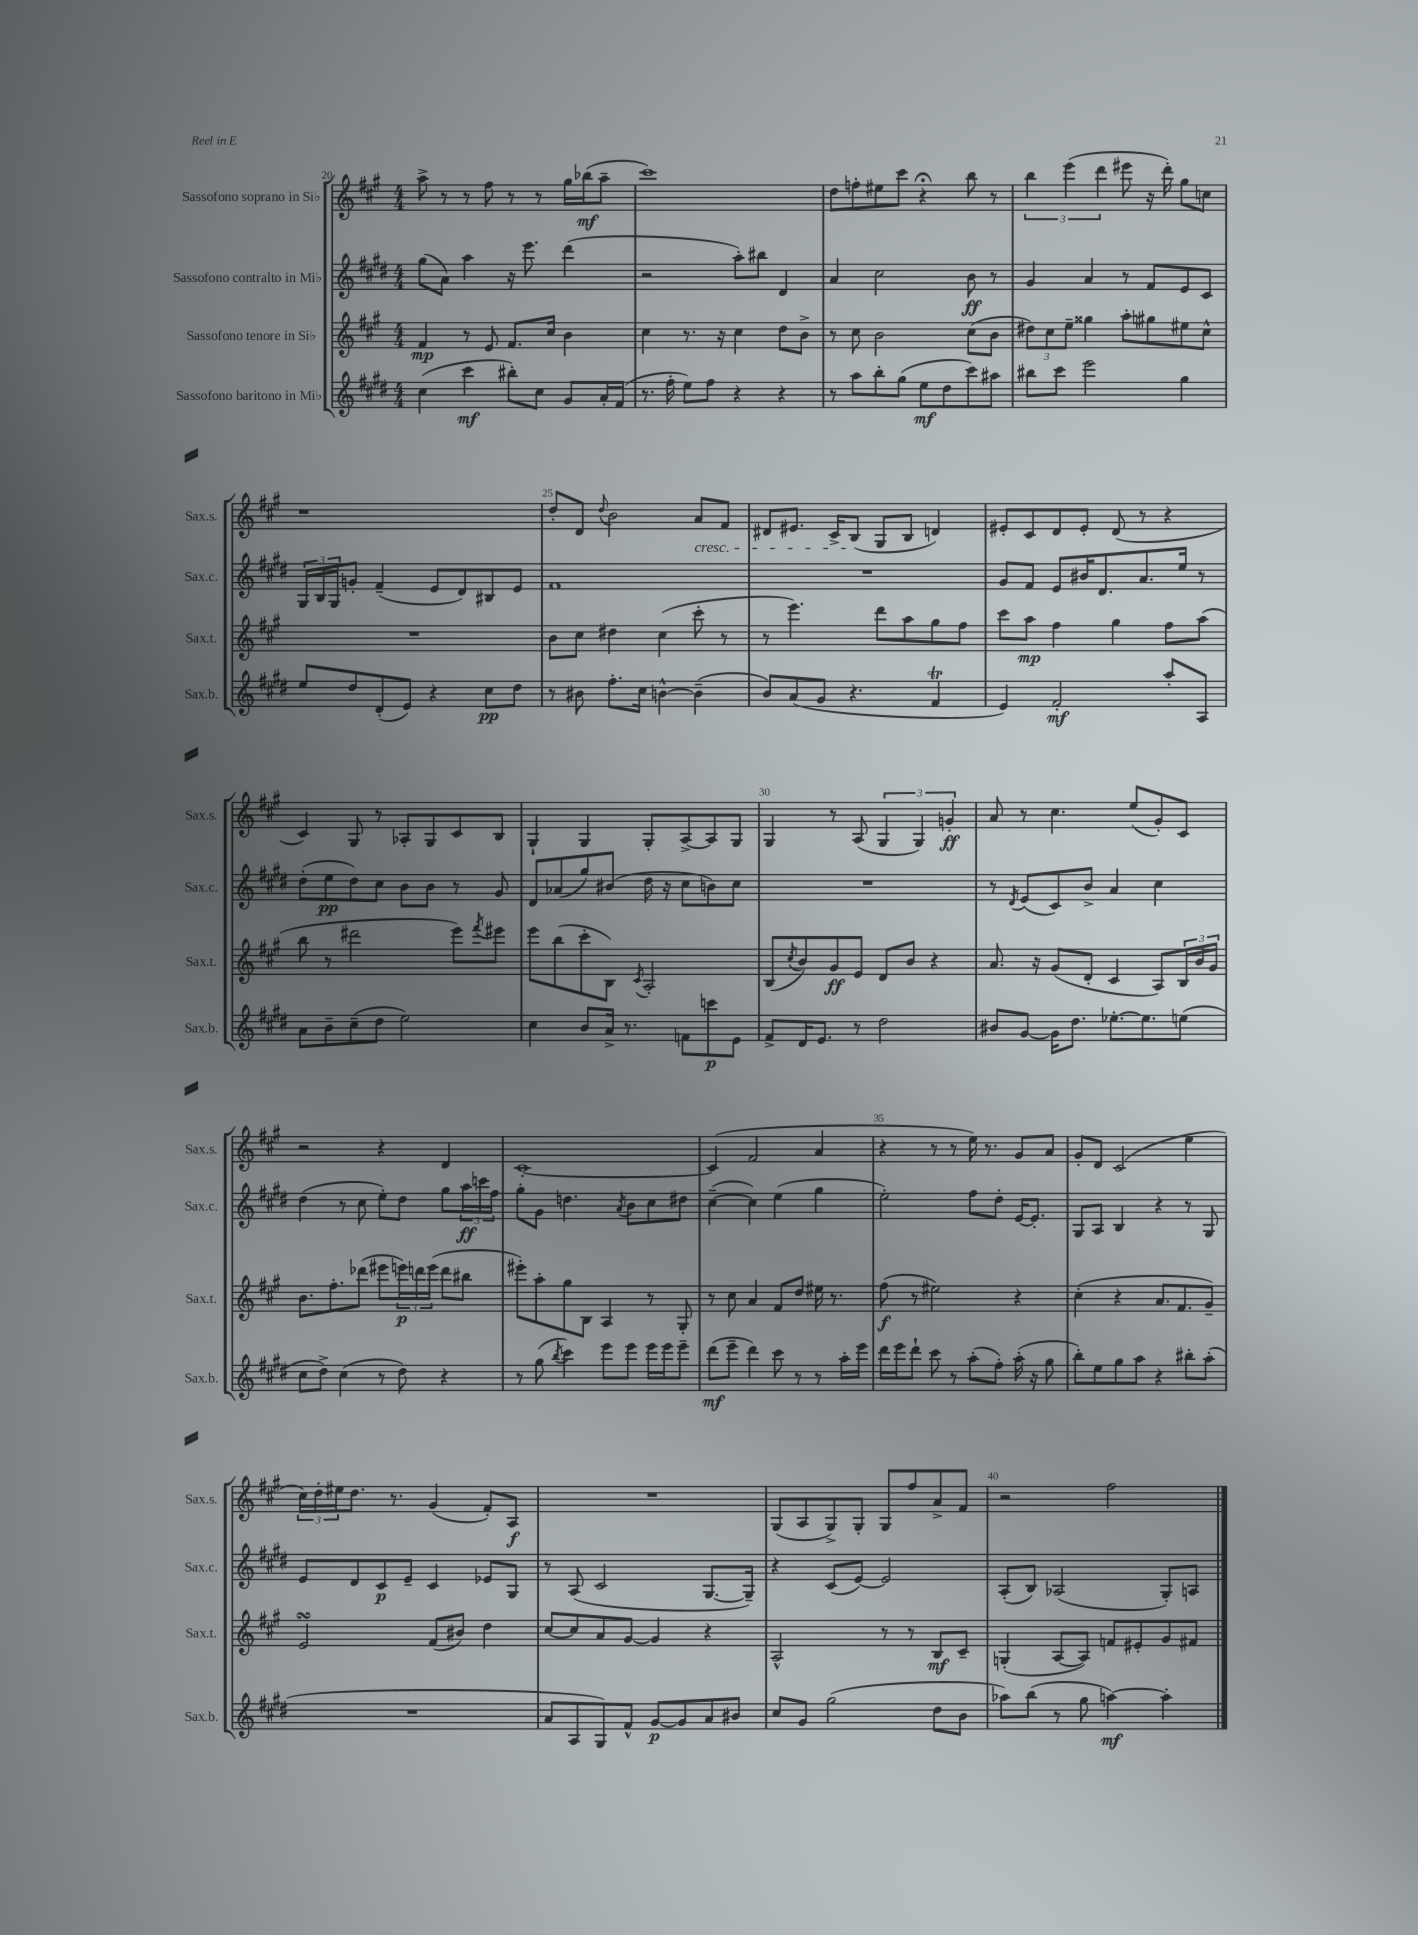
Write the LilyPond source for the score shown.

<<
\new StaffGroup <<
\new Staff = "s0" \with { instrumentName = "Sassofono soprano in Sib" shortInstrumentName = "Sax.s." } {
    \clef treble \key a \major \numericTimeSignature \time 4/4
    a''8-> r8 r8 fis''8 r8 r8 gis''16 bes''16\mf( a''8-- |
    cis'''1) |
    d''8 f''8-. eis''8 cis'''8 r4\fermata b''8 r8 |
    \tuplet 3/2 { b''4 e'''4( d'''4 } eis'''8 r16 d'''16-.) gis''8 c''8 |
    r1 |
    d''8-. d'8 \appoggiatura { d''8 } b'2 a'8\cresc fis'8 |
    dis'8 eis'8. cis'16-> b8\!( gis8 b8 d'4) |
    eis'8-. cis'8 d'8 eis'8-. d'8( r8 r4 |
    cis'4) gis8 r8 aes8-. gis8 cis'8 b8 |
    gis4-! gis4 gis8-. a8~-> a8 gis8 |
    gis4 r8 a8( \tuplet 3/2 { gis4 gis4) g'4-.\ff } |
    a'8 r8 cis''4. e''8( gis'8-.) cis'8 |
    r2 r4 d'4 |
    cis'1~-. |
    cis'4( fis'2 a'4 |
    r4 r8 r8 e''16) r8. gis'8 a'8 |
    gis'8-. d'8 cis'2( e''4 |
    \tuplet 3/2 { cis''16) d''16-. eis''16 } d''8. r8. gis'4( fis'8-.) a8\f |
    R1 |
    gis8( a8 gis8->) gis8-. gis8 fis''8 a'8-> fis'8 |
    r2 fis''2 \bar "|." |
}
\new Staff = "s1" \with { instrumentName = "Sassofono contralto in Mib" shortInstrumentName = "Sax.c." } {
    \clef treble \key e \major \numericTimeSignature \time 4/4
    gis''8( a'8) a''4 r16 e'''8. dis'''4( |
    r2 a''8-.) bis''8 dis'4 |
    a'4 cis''2 b'8\ff r8 |
    gis'4 a'4 r8 fis'8 e'8 cis'8 |
    \tuplet 3/2 { gis16 b16 gis16 } g'8-. fis'4--( e'8 dis'8) bis8 e'8 |
    fis'1 |
    R1 |
    gis'8 fis'8 e'8 bis'16 dis'8. a'8. e''16 r8 |
    dis''8-.( e''8\pp dis''8) cis''8 b'8 b'8 r8 gis'8 |
    dis'8 aes'8( gis''8) bis'8( dis''16 r16 cis''8 b'8) cis''8 |
    R1 |
    r8 \acciaccatura { dis'8 } e'8( cis'8) b'8-> a'4 cis''4 |
    dis''4( r8 cis''8 e''8-.) dis''8 gis''8 \tuplet 3/2 { a''16\ff c'''16 fis''16 } |
    gis''8-. gis'8 d''4. \acciaccatura { a'8 } b'8 cis''8 dis''8 |
    cis''4~--( cis''4) e''4( gis''4 |
    e''2-.) fis''8 dis''8-. e'16~ e'8.-. |
    gis8 a8 b4 r4 r8 gis8 |
    e'8 dis'8 cis'8\p e'8-- cis'4 ees'8 gis8 |
    r8 a8( cis'2 gis8.~ gis16--) |
    r4 cis'8( e'8~) e'2 |
    a8-.( b8) aes2( gis8-.) a8 \bar "|." |
}
\new Staff = "s2" \with { instrumentName = "Sassofono tenore in Sib" shortInstrumentName = "Sax.t." } {
    \clef treble \key a \major \numericTimeSignature \time 4/4
    fis'4\mp r8 e'8 fis'8. cis''16 b'4 |
    cis''4 r8. r16 cis''4 d''8 b'8-> |
    r8 cis''8 b'2 cis''8( b'8 |
    \tuplet 3/2 { dis''8) cis''8 e''8-- } gisis''4 a''8-. gis''8 eis''8 cis''8-^ |
    R1 |
    b'8 cis''8 dis''4 cis''4( cis'''8-. r8 |
    r8 e'''4.) d'''8 a''8 gis''8 fis''8 |
    cis'''8 a''8\mp fis''4 gis''4 fis''8 a''8( |
    b''8 r8 dis'''2 e'''8) \acciaccatura { fis'''8 } eis'''8 |
    e'''8 b''8( cis'''8-. b8) \acciaccatura { cis'8 } a2-. |
    b8( \acciaccatura { cis''8 } b'8) gis'8\ff e'8 d'8 b'8 r4 |
    a'8. r16 gis'8( d'8-. cis'4 a8) \tuplet 3/2 { b16 b'16 gis'16 } |
    b'8. fis''8.-. des'''8( eis'''8 \tuplet 3/2 { e'''16\p) d'''16 e'''16( } d'''8 bis''8 |
    eis'''8-.) a''8-. gis''8 b8 a4 r8 gis8-. |
    r8 cis''8 a'4 fis'8 d''8 eis''16 r8. |
    fis''8\f( r8 eis''2) r4 |
    cis''4-.( r4 a'8. fis'8. gis'8--) |
    e'2\turn fis'8( bis'8) d''4 |
    cis''8~ cis''8 a'8 gis'8~ gis'4 r4 |
    a2-^ r8 r8 b8\mf cis'8-- |
    g4-.( a8~ a8) f'8 eis'8-. gis'8 fis'8 \bar "|." |
}
\new Staff = "s3" \with { instrumentName = "Sassofono baritono in Mib" shortInstrumentName = "Sax.b." } {
    \clef treble \key e \major \numericTimeSignature \time 4/4
    cis''4( cis'''4\mf bis''8-.) cis''8 gis'8 a'16-. fis'16( |
    r8. fis''16-. e''8) fis''8 r4 r4 |
    r8 a''8 b''8-. gis''8( e''8\mf dis''8 cis'''8) ais''8 |
    bis''8 cis'''8 e'''2 gis''4 |
    e''8 dis''8 dis'8-.( e'8) r4 cis''8\pp dis''8 |
    r8 bis'8 fis''8.-. cis''16 b'4~-^ b'4--( |
    b'8) a'8( gis'8 r4. fis'4\trill |
    e'4) fis'2-.\mf a''8-. a8 |
    a'8 b'8-- cis''8--( dis''8 e''2) |
    cis''4 b'8 a'16-> r8. f'8 c'''8\p e'8 |
    fis'8-> dis'16 e'8. r8 dis''2 |
    bis'8 gis'8~ gis'16 dis''8. ees''8.~-. ees''8. e''8( |
    cis''8 dis''8->) cis''4( r8 dis''8) r4 |
    r8 gis''8( \acciaccatura { b''8 } cis'''4) e'''8 e'''8 e'''16 e'''16 e'''8-- |
    dis'''8\mf( e'''8-- dis'''4) cis'''8 r8 r8 a''16-. e'''16 |
    dis'''16 e'''16 dis'''8-! cis'''8 r8 a''8-.( fis''8-.) a''16-.( r16 gis''8 |
    b''8-.) e''8 gis''8 a''8 r4 bis''8-. a''8-.( |
    R1 |
    a'8 a8 gis8) fis'8-^ gis'8~\p gis'8 a'8 bis'8 |
    cis''8 gis'8 gis''2( dis''8 b'8 |
    aes''8) b''8( r8 gis''8 a''4~\mf) a''4-. \bar "|." |
}
>>
>>
\layout { \context { \Score currentBarNumber = #20 \override BarNumber.break-visibility = ##(#f #t #t) barNumberVisibility = #(every-nth-bar-number-visible 5) } }
